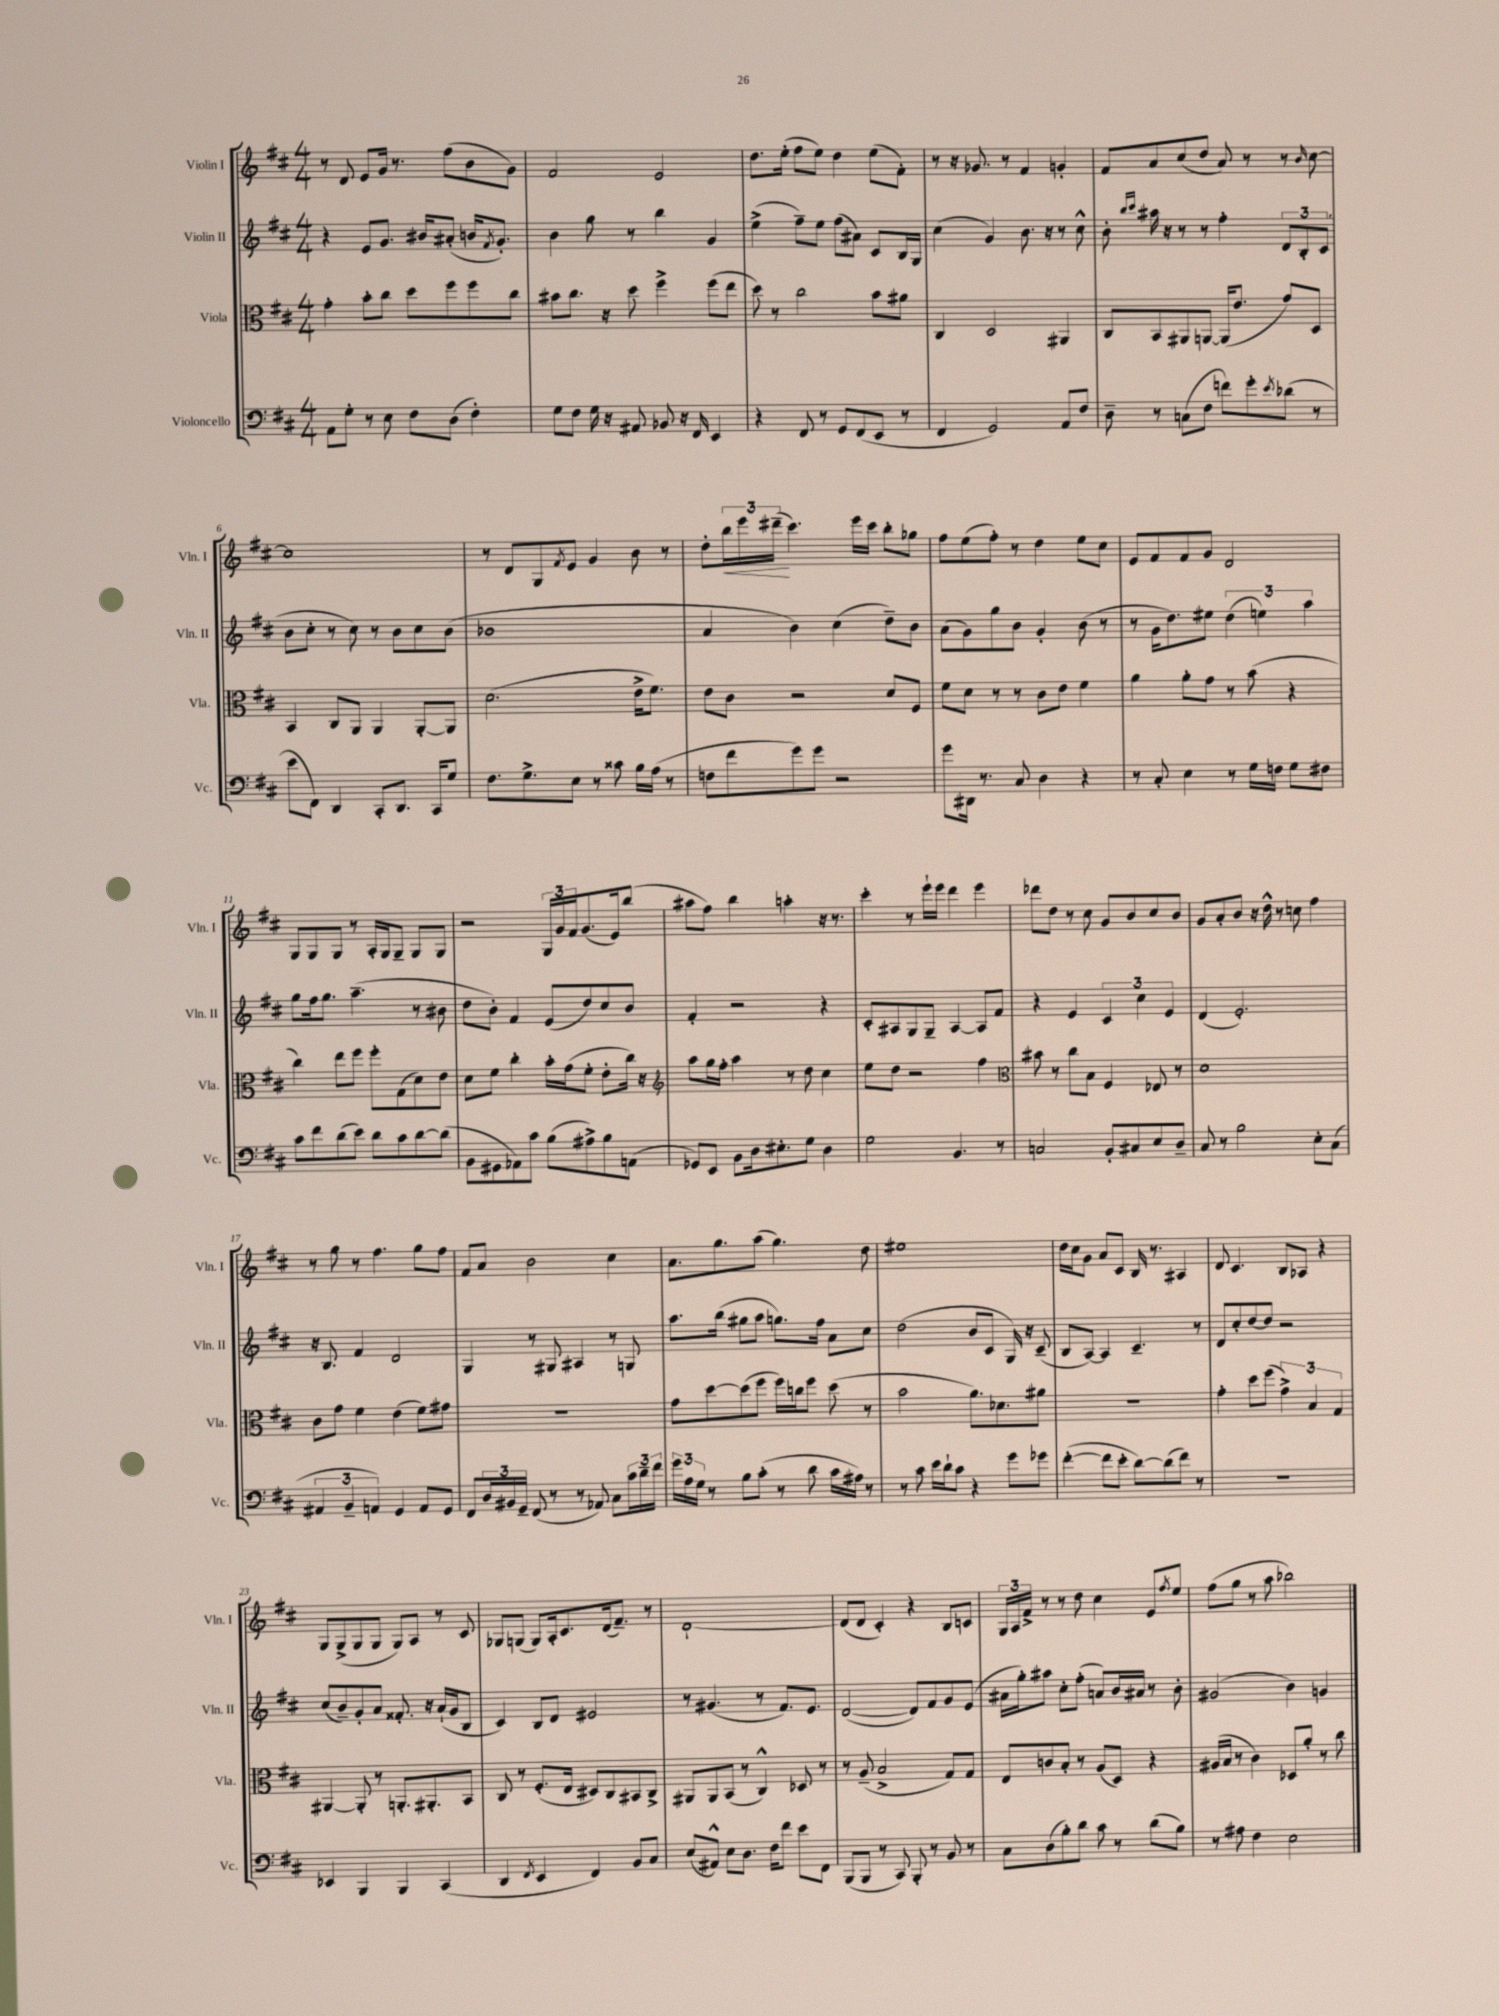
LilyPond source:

<<
\new StaffGroup <<
\new Staff = "s0" \with { instrumentName = "Violin I" shortInstrumentName = "Vln. I" } {
    \clef treble \key d \major \numericTimeSignature \time 4/4
    r8 d'8 e'8 g'16 r8. fis''8( b'8 g'8) |
    fis'2 e'2 |
    d''8. e''16-.( fis''8 e''8) d''4 e''8( fis'8-.) |
    r8 r16 ges'8. r8 fis'4 g'4-. |
    fis'8 a'8 cis''8( d''8 a'8) r8 r8 \grace { b'16 } cis''8~ |
    cis''1 |
    r8 d'8 g8 \acciaccatura { fis'8 } e'8 g'4 b'8 r8 |
    d''8-. \tuplet 3/2 { b''16\< e'''16 dis'''16--\!( } cis'''4.) e'''16 cis'''16 b''8-. ges''8 |
    fis''8 e''8( fis''8-.) r8 d''4 e''8 cis''8 |
    e'8 fis'8 fis'8 g'8 d'2 |
    g8 g8 g8 r8 a16-. g16 g8-- g8 g8 |
    r2 \tuplet 3/2 { g16 g'16 fis'16 } g'8.( e'16) b''8( |
    ais''8 fis''8) b''4 a''4-. r16 r8. |
    cis'''4-. r8 e'''16-! e'''16 d'''4 e'''4 |
    des'''8 d''8 r8 cis''8 g'8 b'8 cis''8 b'8 |
    g'8 a'8-. b'8 r16 d''16-^ r8 c''8 fis''4 |
    r8 g''8 r8 fis''4. g''8 fis''8 |
    fis'8 a'8 b'2 cis''4 |
    a'8. g''8. a''8( g''4.) d''8 |
    eis''1 |
    d''16 cis''16 g'8 a'8 cis'8 b16 r8. ais4 |
    d'8 cis'4. b8 aes8 r4 |
    g8 g8->( g8 g8 g8) a8 r8 cis'8 |
    ges8 g8( g8) a16-. cis'8. d'16( fis'8.--) r8 |
    d'1~-! |
    d'8( d'8 cis'4-.) r4 b8 c'8 |
    \tuplet 3/2 { g16 a16 fis'16-> } r8 r8 d''8 cis''4 e'8 \acciaccatura { fis''8 } e''8 |
    fis''8( g''8 r8 a''8 bes''2) \bar "|." |
}
\new Staff = "s1" \with { instrumentName = "Violin II" shortInstrumentName = "Vln. II" } {
    \clef treble \key d \major \numericTimeSignature \time 4/4
    r4 e'8 g'8. bis'16 ais'8-.( b'16 \acciaccatura { fis'8 } g'8.-.) |
    b'4 g''8 r8 b''4 g'4 |
    e''4->( fis''8--) e''8 fis''8( ais'8) cis'8 b16 g16 |
    cis''4( g'4) b'8. r16 r8 cis''8-^ |
    b'8-. \grace { b''16 cis'''16 } ais''16 r16 r8 r8 fis''4-. \tuplet 3/2 { d'8 b8-. cis'8( } |
    b'8 cis''8-. r8 cis''8) r8 b'8 cis''8 b'8( |
    bes'1 |
    a'4 b'4) cis''4( d''8--) b'8 |
    a'8( g'8) g''8 b'8 g'4-. b'8( r8 |
    r8 g'16 d''8.) eis''8 \tuplet 3/2 { d''4( e''4) a''4 } |
    g''8 fis''16 g''8. a''4.--( r8 bis'8 |
    d''8 b'8-.) fis'4 e'8( d''8) cis''8 b'8 |
    fis'4-. r2 r4 |
    cis'8-. ais8 g8 g8-- ais4~ ais8 fis'8 |
    r4 e'4 \tuplet 3/2 { cis'4 cis''4 e'4 } |
    d'4( e'2.-.) |
    r16 b8. fis'4 d'2 |
    g4 r8 gis8 ais4 r8 g8 |
    a''8. b''16( gis''8 a''8 g''8.) fis''16 a'8 cis''8 |
    d''2( b'8 cis'8 g16) r16 cis'8--( |
    b8 a8~) a4 cis'4.-- r8 |
    d'8 cis''8-. d''8~ d''8 r2 |
    cis''8( b'8--) g'8-. a'8 fisis'8.-. r16 a'16-!( g'16 b8 |
    cis'4) b8 d'8 eis'2 |
    r8 gis'4.( r8 fis'8.) e'8. |
    d'2~( d'8) fis'8 g'8 e'8( |
    ais'16 g''16-.) ais''8 cis''8-. fis''8-.( a'8) b'16 ais'16 r8 b'8-. |
    gis'2( b'4) g'4 \bar "|." |
}
\new Staff = "s2" \with { instrumentName = "Viola" shortInstrumentName = "Vla." } {
    \clef alto \key d \major \numericTimeSignature \time 4/4
    g'4-. b'8-. cis''8 d''8 fis''8 fis''8 cis''8 |
    bis'8 cis''8. r16 d''8 fis''4-> fis''8( e''8 |
    d''8) r8 cis''2 b'8 ais'8 |
    cis4 d2 ais,4 |
    cis8 b,8 ais,8 a,8~ a,16( e'8. g'8) d8 |
    b,4 cis8 a,8 a,4 a,8~-. a,8 |
    d'2.( e'16-> fis'8.) |
    e'8 cis'8 r2 d'8 fis8 |
    fis'8 d'8 r8 r8 cis'8 e'8 fis'4 |
    a'4 a'8-. g'8 r8 b'8( r4 |
    cis''4) e''8 fis''8 fis''8-. g8( d'8) e'8 |
    d'8 fis'8 cis''4-. b'16-. g'16( fis'8-. e'8-. cis''16) r16 |
    \clef treble a''8 g''16 fis''16-. a''4 r8 d''8 cis''4 |
    e''8 d''8 r2 fis''4 |
    \clef alto bis'8 r8 cis''8 b8 fis4 ees8 r8 |
    d'1 |
    cis'8 g'8 fis'4 e'4( fis'8) gis'8 |
    R1 |
    g'8 d''8~ d''8( fis''8 fis''16) c''16 fis''8 d''8( r8 |
    b'2 a'8.) des'8. ais'8 |
    R1 |
    g'4-. d''8 fis''8( \tuplet 3/2 { g'4->) b4 g4 } |
    ais,4~ ais,8-. r8 a,8.-. ais,8.-. b,8 |
    cis8 r8 fis8.-.( e16 dis8) cis8 bis,8 cis8-> |
    ais,8 ais,8 b,8( r8 cis4-^) des8 r8 |
    r8 a8--( b2-> g8) g8 |
    e8 c'8 b8-. r8 a8( d8) r4 |
    ais16( b16 r8 cis'4) des8 a'8-. r8 cis''8 \bar "|." |
}
\new Staff = "s3" \with { instrumentName = "Violoncello" shortInstrumentName = "Vc." } {
    \clef bass \key d \major \numericTimeSignature \time 4/4
    a,8 g8-. r8 e8 fis8 d8( fis4-.) |
    g8 fis8 g16 r16 ais,8 bes,8 r16 fis,16 e,4 |
    r4 fis,8 r8 g,8 fis,8( e,8 r8 |
    fis,4 g,2) a,8 fis8 |
    d8-- r8 c8( fis8 f'8) g'8-. \acciaccatura { e'8 } des'8( r8 |
    e'8 fis,8) d,4 cis,8-. d,8. cis,16 g8 |
    fis8. g8.-> e8 r8 cisis'8 b16 a16( r8 |
    f8 fis'8 g'8) g'8 r2 |
    g'8 dis,16 r8. cis8 d4 r4 |
    r8 cis8-. e4 r8 g16 f16 g8 fis8 |
    cis'8 fis'8 d'8( e'8) d'8 cis'8 d'8~ d'8( |
    b,8 gis,8 aes,8) cis'8 b8( ais8->) b8 a,8( |
    ges,8) e,8 b,8 d16 eis8.-. g8 d4 |
    g2 b,4. r8 |
    c2 b,8-. cis8 e8 d8-- |
    cis8 r8 b2 e8-. cis8( |
    \tuplet 3/2 { ais,4 b,4-- a,4) } g,4 a,8 g,8 |
    fis,8 \tuplet 3/2 { d16 bis,16 g,16-- } fis,8( r8 r8 aes,8) cis8 \tuplet 3/2 { cis'16 d'16-- fis'16 } |
    \tuplet 3/2 { g'16 a16 g16 } r8 b8 cis'8-.( r8 d'8 cis'16 ais16) r8 |
    r8 cis'8 e'16 d'16-! cis'8 r4 g'8 ges'8 |
    fis'4~-.( fis'8 e'8-. d'8~) d'8( fis'8) r8 |
    R1 |
    ees,4 b,,4 b,,4 cis,4( |
    d,4 \acciaccatura { fis,8 } e,4 fis,4) b,8 cis8 |
    e8( ais,8-^) e8 d8. fis16 fis'8 e'8 fis,8 |
    b,,8( b,,8 r8 cis,8) b,,8-. r8 b,8 r8 |
    cis8 d8( b8-.) d'8 cis'8 r8 d'8( b8) |
    r8 ais8 fis4 e2 \bar "|." |
}
>>
>>
